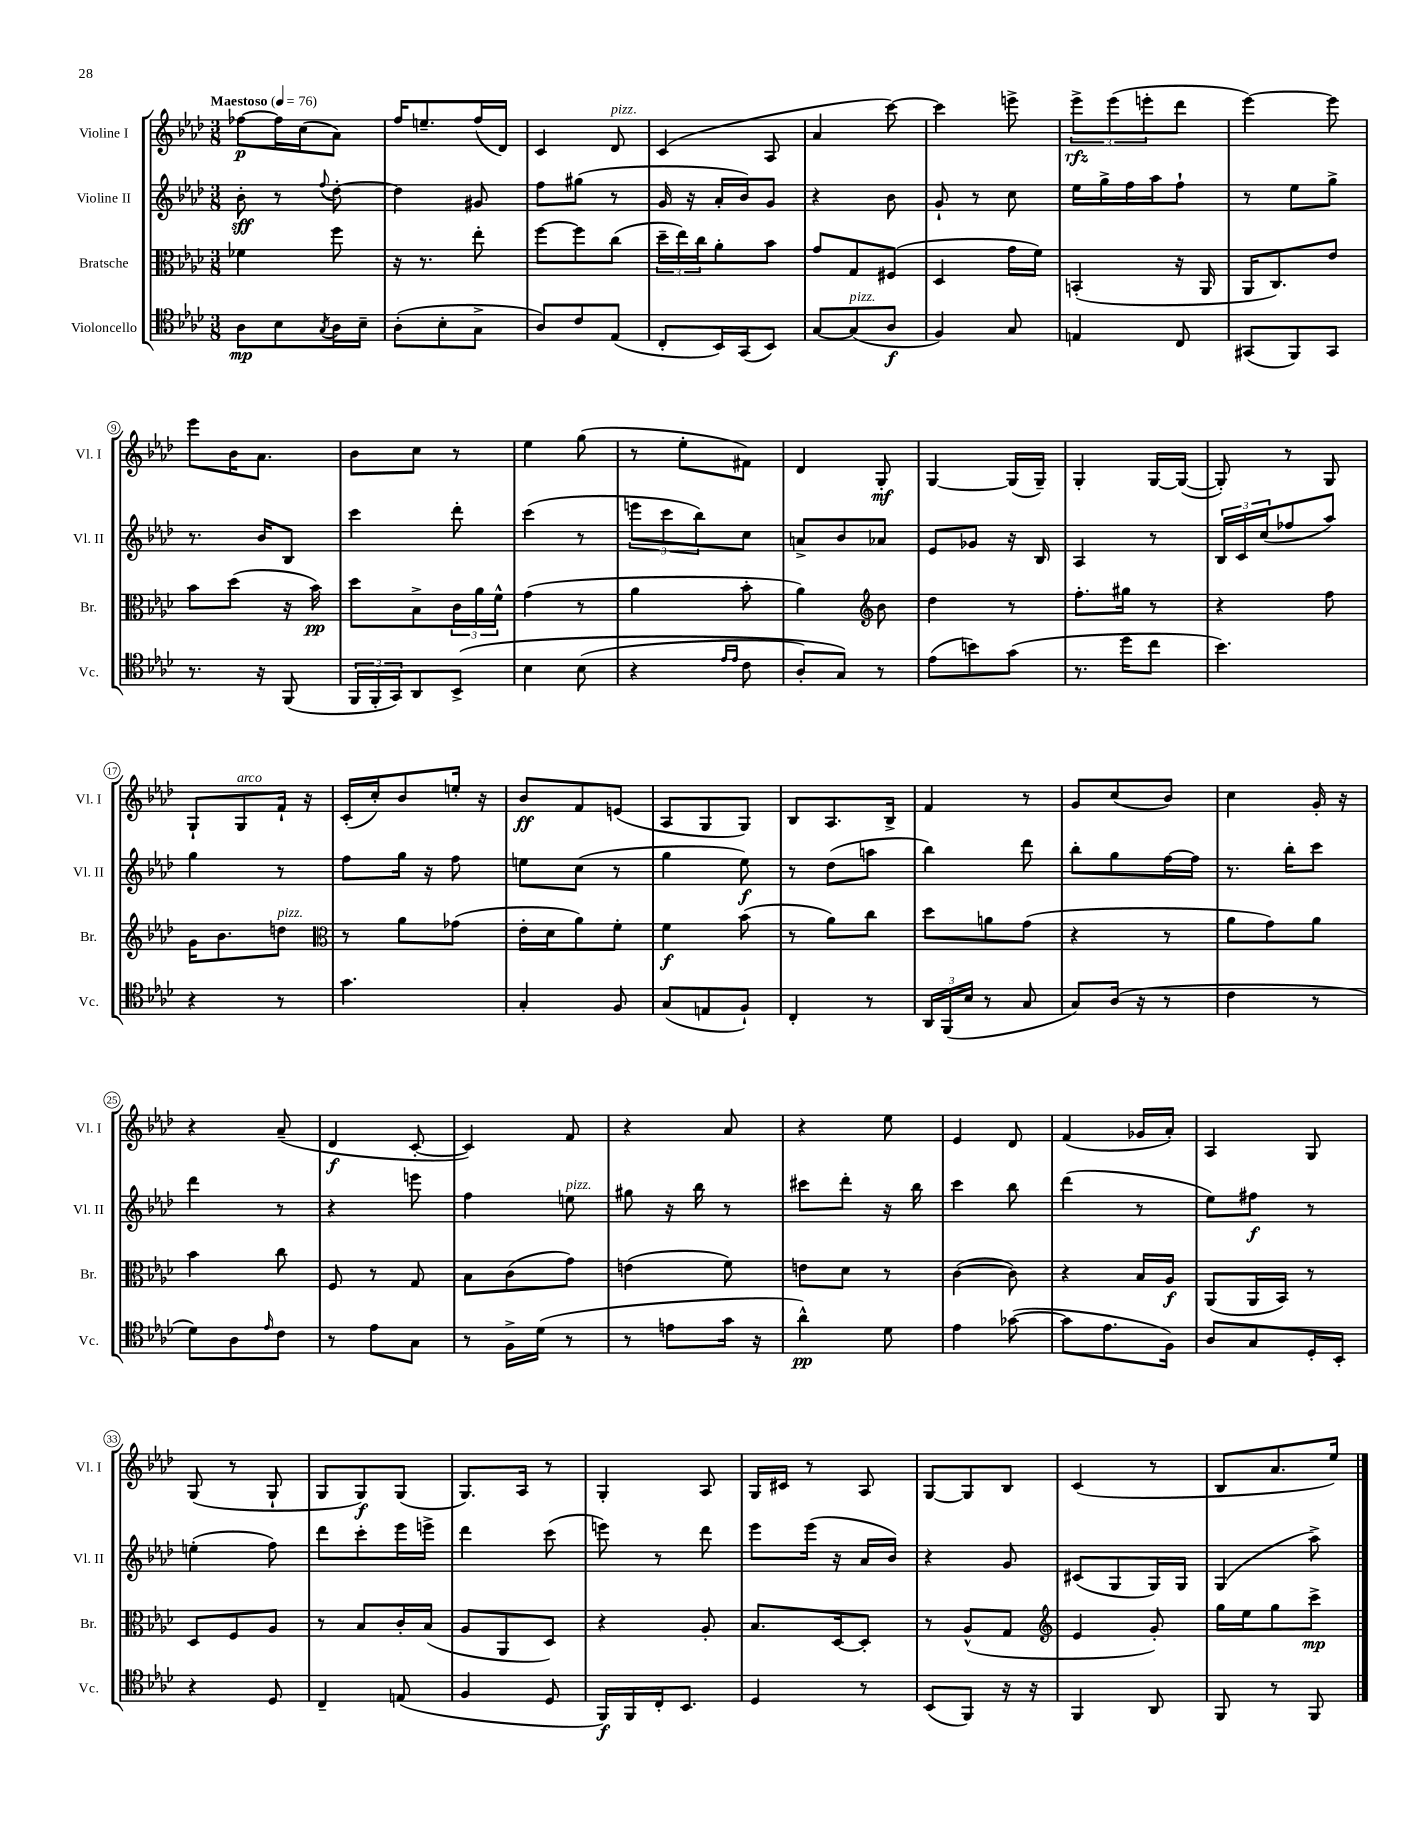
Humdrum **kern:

**kern	**dynam	**kern	**dynam	**kern	**dynam	**kern	**dynam
*part4	*part4	*part3	*part3	*part2	*part2	*part1	*part1
*staff4	*staff4	*staff3	*staff3	*staff2	*staff2	*staff1	*staff1
*I"Violoncello	*	*I"Bratsche	*	*I"Violine II	*	*I"Violine I	*
*I'Vc.	*	*I'Br.	*	*I'Vl. II	*	*I'Vl. I	*
*clefC4	*	*clefC3	*	*clefG2	*	*clefG2	*
*k[b-e-a-d-]	*	*k[b-e-a-d-]	*	*k[b-e-a-d-]	*	*k[b-e-a-d-]	*
*M3/8	*	*M3/8	*	*M3/8	*	*M3/8	*
*MM76	*	*MM76	*	*MM76	*	*MM76	*
=1	=1	=1	=1	=1	=1	=1	=1
!	!	!	!	!	!	!LO:TX:a:B:t=Maestoso	!
8A-\L	mp	4f-X\	.	8b-'\	sff	[8ff-X\L	p
8B-\	.	.	.	8r	.	16ff-\L]	.
.	.	.	.	.	.	(16cc\J	.
8qG/	.	.	.	8qqff/	.	.	.
16A-\L	.	8ff\	.	[8dd-'\	.	8a-\J)	.
16B-~\JJ	.	.	.	.	.	.	.
=2	=2	=2	=2	=2	=2	=2	=2
(8A-'\L	.	16r	.	4dd-\]	.	16ff/KL	.
.	.	8.r	.	.	.	8.een~/	.
8B-'\	.	.	.	.	.	.	.
8G^\J	.	8ee-'\	.	8g#X/	.	(16ff/L	.
.	.	.	.	.	.	16d-/JJ)	.
=3	=3	=3	=3	=3	=3	=3	=3
8A-/L)	.	[8ff\L	.	8ff\L	.	4c/	.
8c/	.	8ff\]	.	(8gg#X\J	.	.	.
!	!	!	!	!	!	!LO:TX:a:i:t=pizz.	!
(8E-/J	.	(8cc\J	.	8r	.	8d-/	.
=4	=4	=4	=4	=4	=4	=4	=4
8C'/L	.	24dd-~\LL	.	16g/	.	(4c/	.
.	.	24ee-\)	.	.	.	.	.
.	.	.	.	16r	.	.	.
.	.	24cc\J	.	.	.	.	.
16BB-/L)	.	8a-'\	.	16a-'/LL	.	.	.
(16GG/J	.	.	.	16b-/J)	.	.	.
8BB-/J)	.	8b-\J	.	8g/J	.	8A-/	.
=5	=5	=5	=5	=5	=5	=5	=5
[8G/L	.	8g/L	.	4r	.	4a-/	.
!LO:TX:a:i:t=pizz.	!	!	!	!	!	!	!
(8G/]	.	8G/	.	.	.	.	.
8A-/J	f	(8F#X/J	.	8b-\	.	[8ccc\)	.
=6	=6	=6	=6	=6	=6	=6	=6
4F/)	.	4D-/	.	8g`/	.	4ccc\]	.
.	.	.	.	8r	.	.	.
8G/	.	16g\LL	.	8cc\	.	8eeen^\	.
.	.	16f\JJ)	.	.	.	.	.
=7	=7	=7	=7	=7	=7	=7	=7
4En/	.	(4BBn'/	.	16ee-\LL	.	12eee-^\L	rfz
.	.	.	.	16gg^\	.	.	.
.	.	.	.	.	.	(12eee-\	.
.	.	.	.	16ff\	.	.	.
.	.	.	.	.	.	12eeen'\	.
.	.	.	.	16aa-\J	.	.	.
8C/	.	16r	.	8ff`\J	.	8ddd-\J	.
.	.	16AA-/	.	.	.	.	.
=8	=8	=8	=8	=8	=8	=8	=8
(8GG#X/L	.	16AA-/KL	.	8r	.	[4eee-\)	.
.	.	8.C/)	.	.	.	.	.
8FF/)	.	.	.	8ee-\L	.	.	.
8GG#/J	.	8e-/J	.	8gg^\J	.	8eee-\]	.
!!LO:LB:g=z
=9	=9	=9	=9	=9	=9	=9	=9
8.r	.	8b-\L	.	8.r	.	8eee-\L	.
.	.	(8dd-\J	.	.	.	16b-\K	.
16r	.	.	.	16b-/KL	.	8.a-\J	.
(8FF/	.	16r	.	8B-/J	.	.	.
.	.	16b-\)	pp	.	.	.	.
=10	=10	=10	=10	=10	=10	=10	=10
24FF/LL	.	8dd-\L	.	4ccc\	.	8b-\L	.
24FF'/	.	.	.	.	.	.	.
24GG/J)	.	.	.	.	.	.	.
8AA-/	.	8B-^\	.	.	.	8cc\J	.
(8BB-^/J	.	24c\L	.	8ddd-'\	.	8r	.
.	.	24a-\	.	.	.	.	.
.	.	24f^^\JJ	.	.	.	.	.
=11	=11	=11	=11	=11	=11	=11	=11
4B-\	.	(4g\	.	(4ccc\	.	4ee-\	.
(8B-\	.	8r	.	8r	.	(8gg\	.
=12	=12	=12	=12	=12	=12	=12	=12
4r	.	4a-\	.	12eeen\L	.	8r	.
.	.	.	.	12ccc\	.	.	.
.	.	.	.	.	.	8ee-'\L	.
.	.	.	.	12bb-\)	.	.	.
16qqe-/LL	.	.	.	.	.	.	.
16qqe-/JJ	.	.	.	.	.	.	.
8c\	.	8b-'\	.	8cc\J	.	8f#X\J)	.
=13	=13	=13	=13	=13	=13	=13	=13
8A-'/L)	.	4a-\)	.	8an^/L	.	4d-/	.
8G/J)	.	.	.	8b-/	.	.	.
*	*	*clefG2	*	*	*	*	*
8r	.	8b-\	.	8a-X/J	.	8G'/	mf
=14	=14	=14	=14	=14	=14	=14	=14
(8e-\L	.	4dd-\	.	8e-/L	.	[4G/	.
8bn\)	.	.	.	8g-X/J	.	.	.
(8g\J	.	8r	.	16r	.	(16G/LL]	.
.	.	.	.	16B-/	.	16G~/JJ)	.
=15	=15	=15	=15	=15	=15	=15	=15
8.r	.	8.ff'\L	.	4A-/	.	4G'/	.
16dd-\KL	.	16gg#X\Jk	.	.	.	.	.
8cc\J	.	8r	.	8r	.	[16G/LL	.
.	.	.	.	.	.	(16G/JJ_	.
=16	=16	=16	=16	=16	=16	=16	=16
4.b-\)	.	4r	.	24B-/LL	.	8G'/])	.
.	.	.	.	24c/	.	.	.
.	.	.	.	(24cc/J	.	.	.
.	.	.	.	8ff-X/	.	8r	.
.	.	8ff\	.	8aa-/J)	.	8G/	.
!!LO:LB:g=z
=17	=17	=17	=17	=17	=17	=17	=17
4r	.	16g\KL	.	4gg\	.	8G`/L	.
.	.	8.b-\	.	.	.	.	.
!	!	!	!	!	!	!LO:TX:a:i:t=arco	!
.	.	.	.	.	.	8G/	.
!	!	!LO:TX:a:i:t=pizz.	!	!	!	!	!
8r	.	8ddn\J	.	8r	.	16f`/Jk	.
.	.	.	.	.	.	16r	.
=18	=18	=18	=18	=18	=18	=18	=18
*	*	*clefC3	*	*	*	*	*
4.g\	.	8r	.	8ff\L	.	(16c'/LL	.
.	.	.	.	.	.	16cc'/J)	.
.	.	8a-\L	.	16gg\Jk	.	8b-/	.
.	.	.	.	16r	.	.	.
.	.	(8g-X\J	.	8ff\	.	16een'/Jk	.
.	.	.	.	.	.	16r	.
=19	=19	=19	=19	=19	=19	=19	=19
4G'/	.	16e-'\LL	.	8een\L	.	8b-/L	ff
.	.	16d-\J	.	.	.	.	.
.	.	8a-\)	.	(8cc\J	.	8f/	.
8F/	.	8f'\J	.	8r	.	(8en/J	.
=20	=20	=20	=20	=20	=20	=20	=20
(8G/L	.	4f\	f	4gg\	.	8A-/L	.
8En/	.	.	.	.	.	8G/	.
8F`/J)	.	(8b-\	.	8ee-\)	f	8G/J)	.
=21	=21	=21	=21	=21	=21	=21	=21
4C'/	.	8r	.	8r	.	8B-/L	.
.	.	8a-\L)	.	(8dd-\L	.	8.A-/	.
8r	.	8cc\J	.	8aan\J	.	.	.
.	.	.	.	.	.	16B-^/Jk	.
=22	=22	=22	=22	=22	=22	=22	=22
24AA-/LL	.	8dd-\L	.	4bb-\)	.	4f/	.
(24FF/	.	.	.	.	.	.	.
24B-/JJ	.	.	.	.	.	.	.
8r	.	8an\	.	.	.	.	.
8G/	.	(8g\J	.	8ddd-\	.	8r	.
=23	=23	=23	=23	=23	=23	=23	=23
8G/L)	.	4r	.	8bb-'\L	.	8g/L	.
(16A-/Jk	.	.	.	8gg\	.	(8cc/	.
16r	.	.	.	.	.	.	.
8r	.	8r	.	[16ff\L	.	8b-/J)	.
.	.	.	.	16ff\JJ]	.	.	.
=24	=24	=24	=24	=24	=24	=24	=24
4c\	.	8a-\L	.	8.r	.	4cc\	.
.	.	8g\)	.	.	.	.	.
.	.	.	.	16bb-'\KL	.	.	.
8r	.	8a-\J	.	8ccc\J	.	16g'/	.
.	.	.	.	.	.	16r	.
!!LO:LB:g=z
=25	=25	=25	=25	=25	=25	=25	=25
8d-\L)	.	4b-\	.	4ddd-\	.	4r	.
8A-\	.	.	.	.	.	.	.
16qqe-/	.	.	.	.	.	.	.
8c\J	.	8cc\	.	8r	.	(8a-~/	.
=26	=26	=26	=26	=26	=26	=26	=26
8r	.	8F/	.	4r	.	4d-/	f
8e-\L	.	8r	.	.	.	.	.
8G\J	.	8G/	.	8eeen\	.	[8c'/	.
=27	=27	=27	=27	=27	=27	=27	=27
8r	.	8B-\L	.	4ff\	.	4c/])	.
16F^\LL	.	(8c\	.	.	.	.	.
(16d-\JJ	.	.	.	.	.	.	.
!	!	!	!	!LO:TX:a:i:t=pizz.	!	!	!
8r	.	8g\J)	.	8een\	.	8f/	.
=28	=28	=28	=28	=28	=28	=28	=28
8r	.	(4en\	.	8gg#X\	.	4r	.
8en\L	.	.	.	16r	.	.	.
.	.	.	.	16bb-\	.	.	.
16g\Jk	.	8f\)	.	8r	.	8a-/	.
16r	.	.	.	.	.	.	.
=29	=29	=29	=29	=29	=29	=29	=29
4a-^^\)	pp	8en\L	.	8ccc#X\L	.	4r	.
.	.	8d-\J	.	8ddd-'\J	.	.	.
8d-\	.	8r	.	16r	.	8ee-\	.
.	.	.	.	16bb-\	.	.	.
=30	=30	=30	=30	=30	=30	=30	=30
4e-\	.	([4c\	.	4ccc\	.	4e-/	.
([8g-X\	.	8c\])	.	8bb-\	.	8d-/	.
=31	=31	=31	=31	=31	=31	=31	=31
8g-\L]	.	4r	.	(4ddd-\	.	(4f/	.
8.e-\	.	.	.	.	.	.	.
.	.	16B-/LL	.	8r	.	16g-X/LL	.
16F\Jk)	.	16A-/JJ	f	.	.	16a-'/JJ)	.
=32	=32	=32	=32	=32	=32	=32	=32
8A-/L	.	(8AA-/L	.	8ee-\L)	.	4A-/	.
8G/	.	16AA-/L	.	8ff#X\J	f	.	.
.	.	16BB-/JJ)	.	.	.	.	.
16D-'/L	.	8r	.	8r	.	8G/	.
16BB-'/JJ	.	.	.	.	.	.	.
!!LO:LB:g=z
=33	=33	=33	=33	=33	=33	=33	=33
4r	.	8D-/L	.	(4een'\	.	(8G/	.
.	.	8F/	.	.	.	8r	.
8D-/	.	8A-/J	.	8ff\)	.	8G`/	.
=34	=34	=34	=34	=34	=34	=34	=34
4C~/	.	8r	.	8ddd-\L	.	8G/L	.
.	.	8B-/L	.	8ccc'\	.	8G/)	f
(8En/	.	16c'/L	.	16eee-\L	.	(8G/J	.
.	.	(16B-/JJ	.	16eeen^\JJ	.	.	.
=35	=35	=35	=35	=35	=35	=35	=35
4F/	.	8A-/L	.	4ddd-\	.	8.G/L)	.
.	.	8AA-/	.	.	.	.	.
.	.	.	.	.	.	16A-/Jk	.
8D-/	.	8D-/J)	.	(8ccc\	.	8r	.
=36	=36	=36	=36	=36	=36	=36	=36
16FF/LL)	f	4r	.	8eeen\)	.	4G'/	.
16FF/	.	.	.	.	.	.	.
16C'/J	.	.	.	8r	.	.	.
8.BB-/J	.	.	.	.	.	.	.
.	.	8A-'/	.	8ddd-\	.	8A-/	.
=37	=37	=37	=37	=37	=37	=37	=37
4D-/	.	8.B-/L	.	8eee-\L	.	16G/LL	.
.	.	.	.	.	.	16c#X/JJ	.
.	.	.	.	(16eee-\Jk	.	8r	.
.	.	[16D-/k	.	16r	.	.	.
8r	.	8D-'/J]	.	16a-/LL	.	8A-/	.
.	.	.	.	16b-/JJ)	.	.	.
=38	=38	=38	=38	=38	=38	=38	=38
(8BB-/L	.	8r	.	4r	.	[8G/L	.
8FF/J)	.	(8A-^^/L	.	.	.	8G/]	.
16r	.	8G/J	.	8g/	.	8B-/J	.
16r	.	.	.	.	.	.	.
=39	=39	=39	=39	=39	=39	=39	=39
*	*	*clefG2	*	*	*	*	*
4FF/	.	4e-/	.	(8c#X/L	.	(4c/	.
.	.	.	.	8G/	.	.	.
8AA-/	.	8g'/)	.	16G/L)	.	8r	.
.	.	.	.	16G/JJ	.	.	.
=40	=40	=40	=40	=40	=40	=40	=40
8FF/	.	16gg\LL	.	(4G/	.	8B-/L	.
.	.	16ee-\J	.	.	.	.	.
8r	.	8gg\	.	.	.	8.a-/	.
8FF/	.	8ccc^\J	mp	8aa-^\)	.	.	.
.	.	.	.	.	.	16ee-/Jk)	.
==	==	==	==	==	==	==	==
*-	*-	*-	*-	*-	*-	*-	*-
